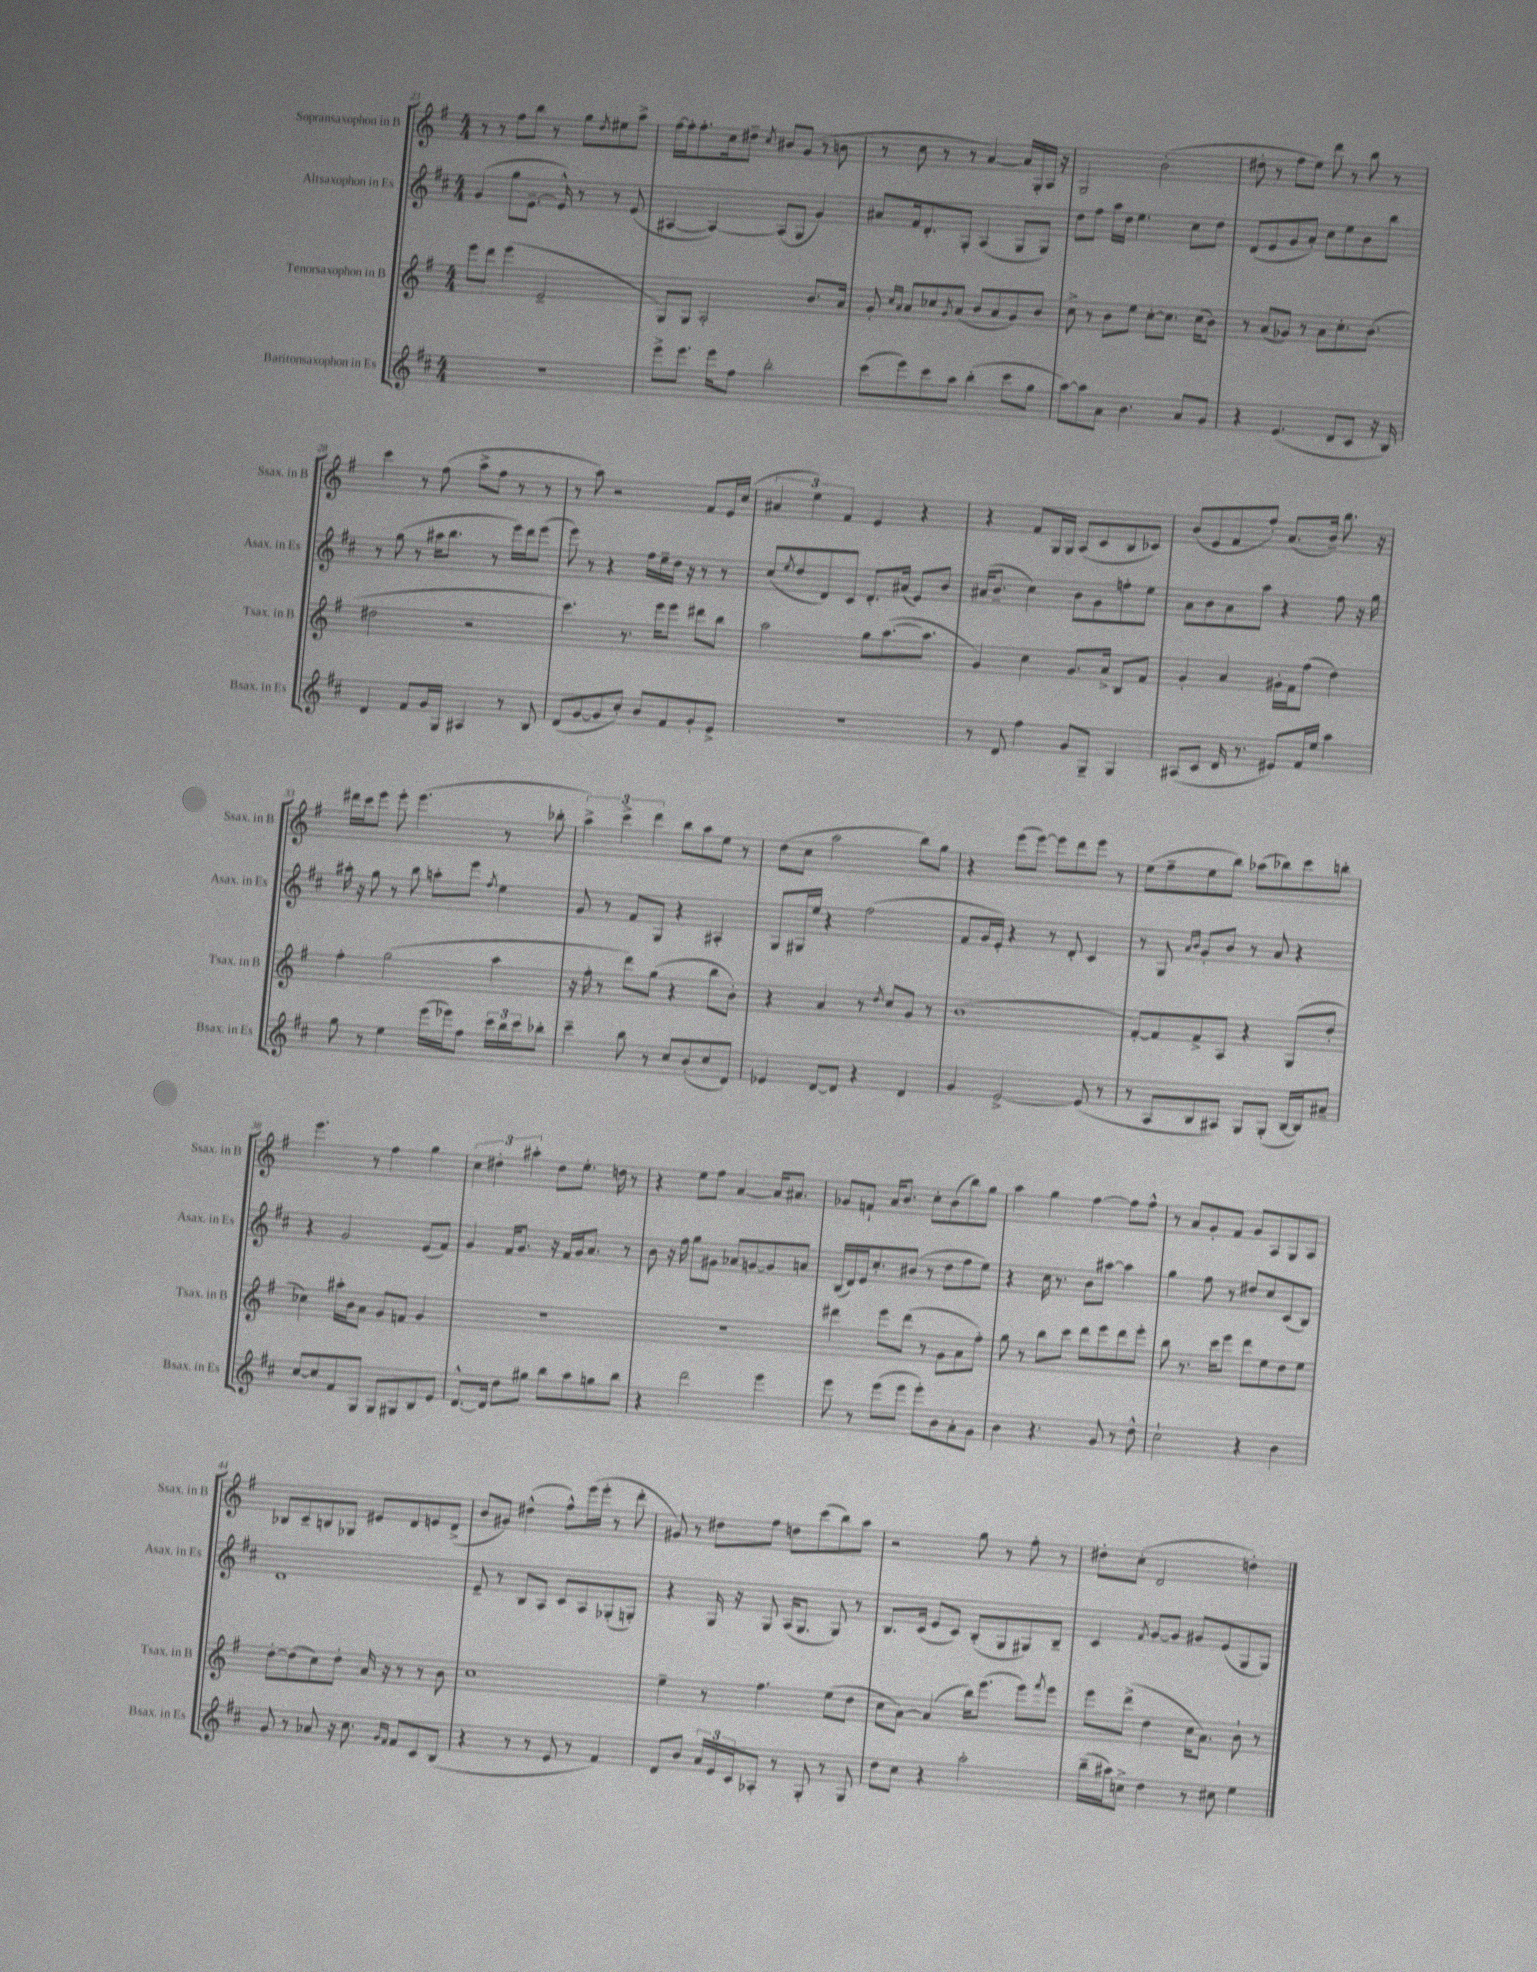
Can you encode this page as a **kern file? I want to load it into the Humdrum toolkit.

**kern	**kern	**kern	**kern
*staff4	*staff3	*staff2	*staff1
*clefG2	*clefG2	*clefG2	*clefG2
*k[f#c#]	*k[f#]	*k[f#c#]	*k[f#]
*M4/4	*M4/4	*M4/4	*M4/4
1r	8eee	(4g	8r
.	8ddd	.	8r
.	(4eee	8gg	8ff#
.	.	[8.e~	8bb
.	2e~	.	8r
.	.	16e^^])	.
.	.	8r	8gg
.	.	.	8qdd
.	.	8r	8ee#
.	.	(8e	8aa^
=	=	=	=
8eee^	8G)	[4A#	[16ff#
.	.	.	16ff#']
8.eee	8G	.	8.ff#'
.	2A'	4A#_)	.
16eee	.	.	16cc
8ff#	.	.	8dd#~
.	.	.	8qcc
2bb'	.	(8A#]	8b#
.	.	8G	(8g
.	8.b	4g)	8r
.	.	.	8b
.	16a	.	.
=	=	=	=
(8ccc#	8g'	8a#	8r
.	16qqcc	.	.
.	16qqa	.	.
8eee)	8a	16f#	8cc
.	.	8.d'	.
8ccc#	8cc-	.	8r
.	8qg	.	.
8aa	(8a	8G'	8r
(4bb'	8b	(4A	[4a)
.	8a	.	.
8ccc#	8g)	8G	16a]
.	.	.	16G'
8gg	8b	8G)	16A
.	.	.	16r
=	=	=	=
[8aa)	8cc^	8dd	2G
8aa]	8r	8ff#	.
8a	8b	16aa	.
.	.	16dd	.
4.b	8ee	4.ee	.
.	[8cc'	.	(2b'
.	8.cc]	.	.
8a	.	8cc#	.
.	(16cc	.	.
8g	8b)	8dd	.
=	=	=	=
4r	8r	(8d	8dd#'
.	(8a	8e	8r
(4.e	8g-)	8g	8ff#
.	8r	8a')	8ee)
.	8a	8cc#	8ddd
8d	8.cc'	8ee	8r
8c#	.	8b	8bb
.	(8.b	.	.
16r	.	8bb	8r
16B)	.	.	.
=	=	=	=
4d	2dd#	8r	4ccc
.	.	(8gg	.
8f#	.	8r	8r
16g	.	16aa#	(8ff#
16G	.	8.bb	.
4A#	2r	.	8aa^
.	.	8r	8ff#
8r	.	16eee)	8r
.	.	16ddd	.
8B	.	(8eee	8r
=	=	=	=
(8d	4.ccc)	8eee)	8r
[8g	.	8r	8aa)
8g]	.	4r	2r
8cc#')	8.r	.	.
8b	.	16ff#	.
.	16eee	16ee~	.
8f#	8eee	16dd	.
.	.	16r	.
8g'	8ddd#	8r	8f#
8e^	8bb	8r	16e
.	.	.	(16cc
=	=	=	=
1r	2aa	(8cc#	6a#
.	.	8qee	.
.	.	8dd	.
.	.	.	6ee)
.	.	8d)	.
.	.	.	6f#
.	.	8c#	.
.	8gg	8.d'	4e
.	([8.aa	.	.
.	.	(16a#	.
.	.	8e)	4r
.	8.aa]	.	.
.	.	8b	.
=	=	=	=
8r	4g)	(16a#	4r
.	.	8.b~	.
8d	.	.	.
4ff#	4cc	4cc#)	8f#
.	.	.	16G
.	.	.	16G
8g	8.g	8b	(8A
8G~	.	8g	8c
.	16a^	.	.
4G	8B	8ff'	8B
.	8f#	8ee	8c-)
=	=	=	=
(8A#	4g'	8a	(8b
8c#	.	8b	8e
16d	4a	8a	8f#
8.r	.	.	.
.	.	8aa	8ff#')
8e#)	16g#'	4r	(8.a
.	16f#	.	.
16f#	(8ff#	.	.
16ee	.	.	16b~)
4aa	4dd)	8ff#	8.bb
.	.	16r	.
.	.	16gg	16r
=	=	=	=
8gg	4ff#'	16aa#'	16ddd#
.	.	16r	16ccc
8r	.	8gg	8eee
4ee	(2gg	8r	8eee'
.	.	8bb	(4.eee
(16eee	.	8aa'	.
16eee-)	.	.	.
8ff#	.	8eee	.
.	.	8qff#	.
24ccc#	4aa	4ee	8r
24bb	.	.	.
24ccc#	.	.	.
8bb-'	.	.	8bb-'
=	=	=	=
4ccc#~	16r	8g	6aa^)
.	16ff#'	.	.
.	8r	8r	.
.	.	.	6ccc^
8bb	8ddd)	8f#	.
.	.	.	6ddd
8r	(8gg	8G	.
8cc#	4r	4r	8bb
(8b'	.	.	8aa
8cc#	8bb	4A#'	8ee
8d)	8b')	.	8r
=	=	=	=
4e-	4r	8G	(8dd
.	.	16G#	8cc
.	.	16ee	.
[8d	4a	4r	2aa
8d]	.	.	.
4r	8r	(2ff#	.
.	8qdd	.	.
.	8cc	.	.
4d	8g	.	8bb)
.	8r	.	8gg
=	=	=	=
4g	(1b	8f#	4r
.	.	16g	.
.	.	16e')	.
[2e^	.	4r	(8eee
.	.	.	[8eee)
.	.	8r	8eee]
.	.	8d'	8ddd
(8e]	.	4c#	8eee
8r	.	.	8r
=	=	=	=
8r	[8f#')	8r	(8ee
8A	8f#]	8G	8ff#~
.	.	16qqa	.
.	.	16qqb	.
8B	8f#^	8g'	8ee
8A#)	8A	8b	8bb)
8G	4r	8r	(8aa-
(8G'	.	8a	8bb-)
[16B	(8G	4r	8ccc
16B])	.	.	.
8a#~	8dd'	.	8bb'
=	=	=	=
[8cc#	4cc-)	4r	4.eee
8cc#]	.	.	.
8f#	16aa#'	2g	.
.	16b	.	.
8G	8a	.	8r
8G	8g	.	4ff#
8G#	8f	.	.
8B	4g	(8e	4gg
8e	.	8f#)	.
=	=	=	=
[8.d^^	1r	4g	6cc
.	.	.	6dd#'
16d]	.	.	.
8dd	.	16f#	.
.	.	8.g	.
.	.	.	6aa#'
8gg#	.	.	.
8bb	.	16r	8dd#
.	.	16f#	.
8aa	.	16g	8.ee'
.	.	8.a	.
8gg	.	.	.
.	.	.	16dd
8bb	.	8r	8r
=	=	=	=
4r	1r	8b	4r
.	.	16r	.
.	.	16ff#	.
2ddd	.	8gg	8ee
.	.	8g#	8ff#
.	.	8a-	[4a
.	.	[8g	.
4eee	.	8g]	16a]
.	.	.	8.a#
.	.	8a	.
=	=	=	=
8eee	4ddd#	(16B	8g-
.	.	16d)	.
8r	.	16e	8f`
.	.	8.cc#'	.
(8eee	8eee	.	16a
.	.	.	8.b
8eee	(8ddd#	(8b#	.
8eee')	8r	8r	8cc'
8b	8g	8dd	(8b
8a'	8a	8ff#	8bb)
8g	8ff#')	8ee)	8gg
=	=	=	=
4b	8gg	4r	4aa
.	8r	.	.
4.r	8bb	16cc#	4gg
.	.	8.r	.
.	8ccc	.	.
.	8ddd	8b	[4ff#
8g	8eee	[8aa#	.
8r	8ddd	4aa#]	8ff#]
8dd^^	8eee'	.	8ff#^^
=	=	=	=
2cc#`	8bb	4gg	8r
.	8.r	.	8a
.	.	8ff#	8g'
.	16ccc	.	.
.	8eee	8r	8f#
4r	8ddd	8dd#	8g
.	8ee	8cc#	8A
4b	8dd	(8c#	8G
.	8ee	8B)	8A
=	=	=	=
8g	[8dd'	1d	8B-
8r	(8dd]	.	8c~
8a-	8cc)	.	8B
16r	8dd'	.	8G-
8.cc#	.	.	.
.	16a	.	8e#
.	16r	.	.
16qqg	.	.	.
16qqf#	.	.	.
8f#	8r	.	8d
8c#	8r	.	8e
(8B	8b	.	(8d^
=	=	=	=
4r	1cc	8e~	8b
.	.	8r	8g#)
8r	.	8B	(4dd#^^
8r	.	8A	.
8e	.	8c#	8ff#^^)
8r	.	8A	(16eee
.	.	.	16eee'
4f#)	.	(8G-'	8r
.	.	8G')	8ddd'
=	=	=	=
8d	4ee~	4r	8g#)
8b	.	.	8r
24a	8r	16G	8dd#
24e	.	.	.
.	.	16r	.
24c#	.	.	.
8A-'	4.ff#	8G	8ff#
8r	.	(16A	8dd
.	.	8.G	.
8G'	.	.	(8ccc
8r	(8ee	8G)	8bb)
8G	8dd	8r	8aa
=	=	=	=
8dd	8cc	8.B	2r
8cc#	[8a)	.	.
.	.	(16c#	.
4r	(4a]	8e	.
.	.	8c#)	.
2aa'	16bb)	(8B'	8gg
.	(8.eee	.	.
.	.	8G	8r
.	8eee)	8G#)	8ff#'
.	8qfff#	.	.
.	8eee	8B~	8r
=	=	=	=
(16bb~	8eee	4c#	8dd#'
16aa#)	.	.	.
8cc^	(8ddd^	.	(8cc'
.	.	8qf#	.
4dd	4dd	[8g	2d
.	.	8g]	.
8r	16cc	8g#	.
.	8.a)	.	.
8cc#	.	(8e	.
4ee	8b`	8G	4dd')
.	8r	8G)	.
==	==	==	==
*-	*-	*-	*-
